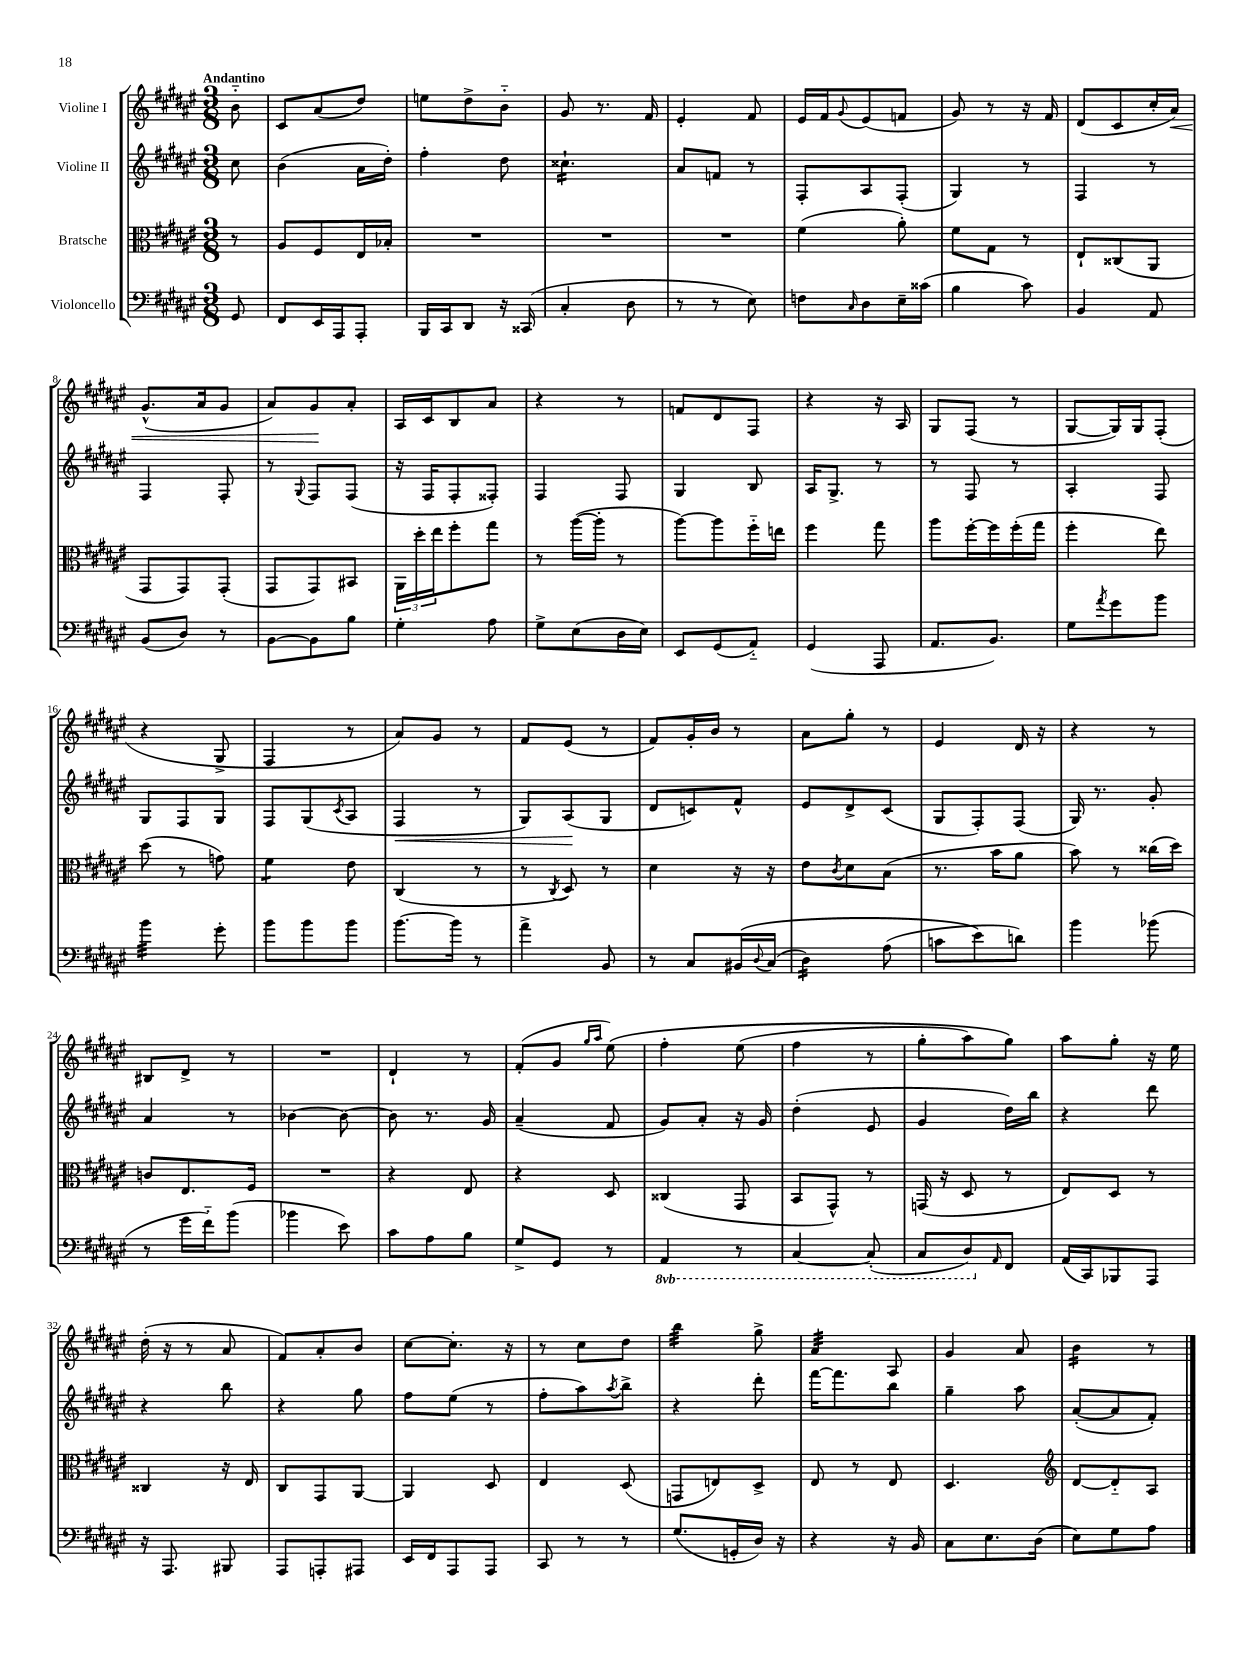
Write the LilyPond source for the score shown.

<<
\new StaffGroup <<
\new Staff = "s0" \with { instrumentName = "Violine I" } {
    \clef treble \key fis \major \numericTimeSignature \time 3/8 \partial 8 \tempo "Andantino"
    b'8-_ |
    cis'8 ais'8( dis''8) |
    e''8 dis''8-> b'8-_ |
    gis'8 r8. fis'16 |
    eis'4-. fis'8 |
    eis'16 fis'16 \appoggiatura { gis'8 } eis'8( f'8 |
    gis'8) r8 r16 fis'16 |
    dis'8( cis'8 cis''16-. ais'16\<) |
    gis'8.-^( ais'16 gis'8 |
    ais'8) gis'8\! ais'8-. |
    ais16 cis'16 b8 ais'8 |
    r4 r8 |
    f'8 dis'8 fis8 |
    r4 r16 ais16 |
    gis8 fis8( r8 |
    gis8~ gis16) gis16 fis8-.( |
    r4 gis8-> |
    fis4 r8 |
    ais'8) gis'8 r8 |
    fis'8 eis'8( r8 |
    fis'8) gis'16-. b'16 r8 |
    ais'8 gis''8-. r8 |
    eis'4 dis'16 r16 |
    r4 r8 |
    bis8 dis'8-> r8 |
    R4. |
    dis'4-! r8 |
    fis'8-.( gis'8 \grace { gis''16 ais''16 } eis''8)\( |
    fis''4-. eis''8( |
    fis''4 r8 |
    gis''8-. ais''8) gis''8\) |
    ais''8 gis''8-. r16 eis''16 |
    dis''16-.( r16 r8 ais'8 |
    fis'8) ais'8-. b'8 |
    cis''8~ cis''8.-. r16 |
    r8 cis''8 dis''8 |
    b''4:32 gis''8-> |
    ais'4:32 ais8 |
    gis'4 ais'8 |
    b'4:16 r8 \bar "|." |
}
\new Staff = "s1" \with { instrumentName = "Violine II" } {
    \clef treble \key fis \major \numericTimeSignature \time 3/8 \partial 8
    cis''8 |
    b'4( ais'16 dis''16-.) |
    fis''4-. dis''8 |
    cisis''4.:16-! |
    ais'8 f'8 r8 |
    fis8-. ais8 fis8-.( |
    gis4) r8 |
    fis4 r8 |
    fis4 fis8-. |
    r8 \appoggiatura { gis8 } fis8 fis8( |
    r16 fis16 fis8-. fisis8-.) |
    fis4 fis8 |
    gis4 b8 |
    ais16 gis8.-> r8 |
    r8 fis8 r8 |
    ais4-. fis8 |
    gis8 fis8 gis8 |
    fis8 gis8( \acciaccatura { cis'8 } ais8 |
    fis4\< r8 |
    gis8) ais8\!( gis8 |
    dis'8 c'8) fis'8-^ |
    eis'8 dis'8-> cis'8( |
    gis8 fis8-.) fis8( |
    gis16) r8. gis'8-. |
    ais'4 r8 |
    bes'4~ bes'8~ |
    bes'8 r8. gis'16 |
    ais'4--( fis'8 |
    gis'8) ais'8-. r16 gis'16 |
    dis''4-.( eis'8 |
    gis'4 dis''16) b''16 |
    r4 dis'''8 |
    r4 b''8 |
    r4 gis''8 |
    fis''8 eis''8( r8 |
    fis''8-. ais''8) \acciaccatura { ais''8 } b''8-> |
    r4 dis'''8-. |
    fis'''16~ fis'''8. b''8 |
    gis''4-- ais''8 |
    ais'8~-.( ais'8 fis'8-.) \bar "|." |
}
\new Staff = "s2" \with { instrumentName = "Bratsche" } {
    \clef alto \key fis \major \numericTimeSignature \time 3/8 \partial 8
    r8 |
    ais8 fis8 eis16 bes16-. |
    R4. |
    R4. |
    R4. |
    fis'4( ais'8-.) |
    fis'8 gis8 r8 |
    eis8-! cisis8( ais,8 |
    gis,8 gis,8) gis,8-.( |
    gis,8 gis,8) bis,8 |
    \tuplet 3/2 { ais,16 dis''16-. eis''16 } fis''8-. gis''8 |
    r8 ais''16~( ais''16-. r8 |
    ais''8~) ais''8 fis''16-_ e''16 |
    fis''4 gis''8 |
    ais''8 fis''16~-. fis''16 fis''16-.( gis''16 |
    fis''4-. eis''8) |
    dis''8( r8 g'8) |
    fis'4:8 eis'8 |
    cis4( r8 |
    r8 \acciaccatura { cis8 } dis8) r8 |
    dis'4 r16 r16 |
    eis'8 \acciaccatura { cis'8 } dis'8 b8( |
    r8. b'16 ais'8 |
    b'8) r8 cisis''16( dis''16) |
    c'8 eis8. fis16 |
    R4. |
    r4 eis8 |
    r4 dis8 |
    cisis4( gis,8 |
    b,8 gis,8-^) r8 |
    g,16( r16 dis8 r8 |
    eis8) dis8 r8 |
    cisis4 r16 eis16 |
    cis8 gis,8 ais,8~ |
    ais,4 dis8 |
    eis4 dis8( |
    g,8 e8) dis8-> |
    eis8 r8 eis8 |
    dis4. |
    \clef treble dis'8~ dis'8-_ ais8 \bar "|." |
}
\new Staff = "s3" \with { instrumentName = "Violoncello" } {
    \clef bass \key fis \major \numericTimeSignature \time 3/8 \set Staff.ottavationMarkups = #ottavation-simple-ordinals \partial 8
    gis,8 |
    fis,8 eis,16 ais,,16 ais,,8-. |
    b,,16 cis,16 dis,8 r16 cisis,16( |
    cis4-. dis8 |
    r8 r8 eis8) |
    f8 \grace { cis16 } dis8 eis16-- cisis'16( |
    b4 cis'8) |
    b,4 ais,8 |
    b,8( dis8) r8 |
    b,8~ b,8 b8 |
    gis4-. ais8 |
    gis8-> eis8( dis16 eis16) |
    eis,8 gis,8( ais,8-_) |
    gis,4( ais,,8 |
    ais,8. b,8.) |
    gis8 \acciaccatura { ais'8 } gis'8 b'8 |
    b'4:32 gis'8-. |
    b'8 b'8 b'8 |
    b'8.~ b'16 r8 |
    ais'4-> b,8 |
    r8 cis8 bis,16\( \appoggiatura { dis8 } cis16( |
    dis4:16) ais8( |
    c'8 eis'8\) d'8) |
    b'4 bes'8( |
    r8 gis'16 fis'16-_) b'8( |
    bes'4 eis'8) |
    cis'8 ais8 b8 |
    gis8-> gis,8 r8 |
    \ottava #-1 ais,,4 r8 |
    cis,4~ cis,8-.( |
    cis,8 dis,8) \ottava #0 \grace { ais,16 } fis,8 |
    ais,16( cis,16) bes,,8 ais,,8 |
    r16 ais,,8. bis,,8 |
    ais,,8 a,,8-. ais,,8 |
    eis,16 fis,16 ais,,8 ais,,8 |
    cis,8 r8 r8 |
    gis8.( g,16-. dis16) r16 |
    r4 r16 b,16 |
    cis8 eis8. dis16( |
    eis8) gis8 ais8 \bar "|." |
}
>>
>>
